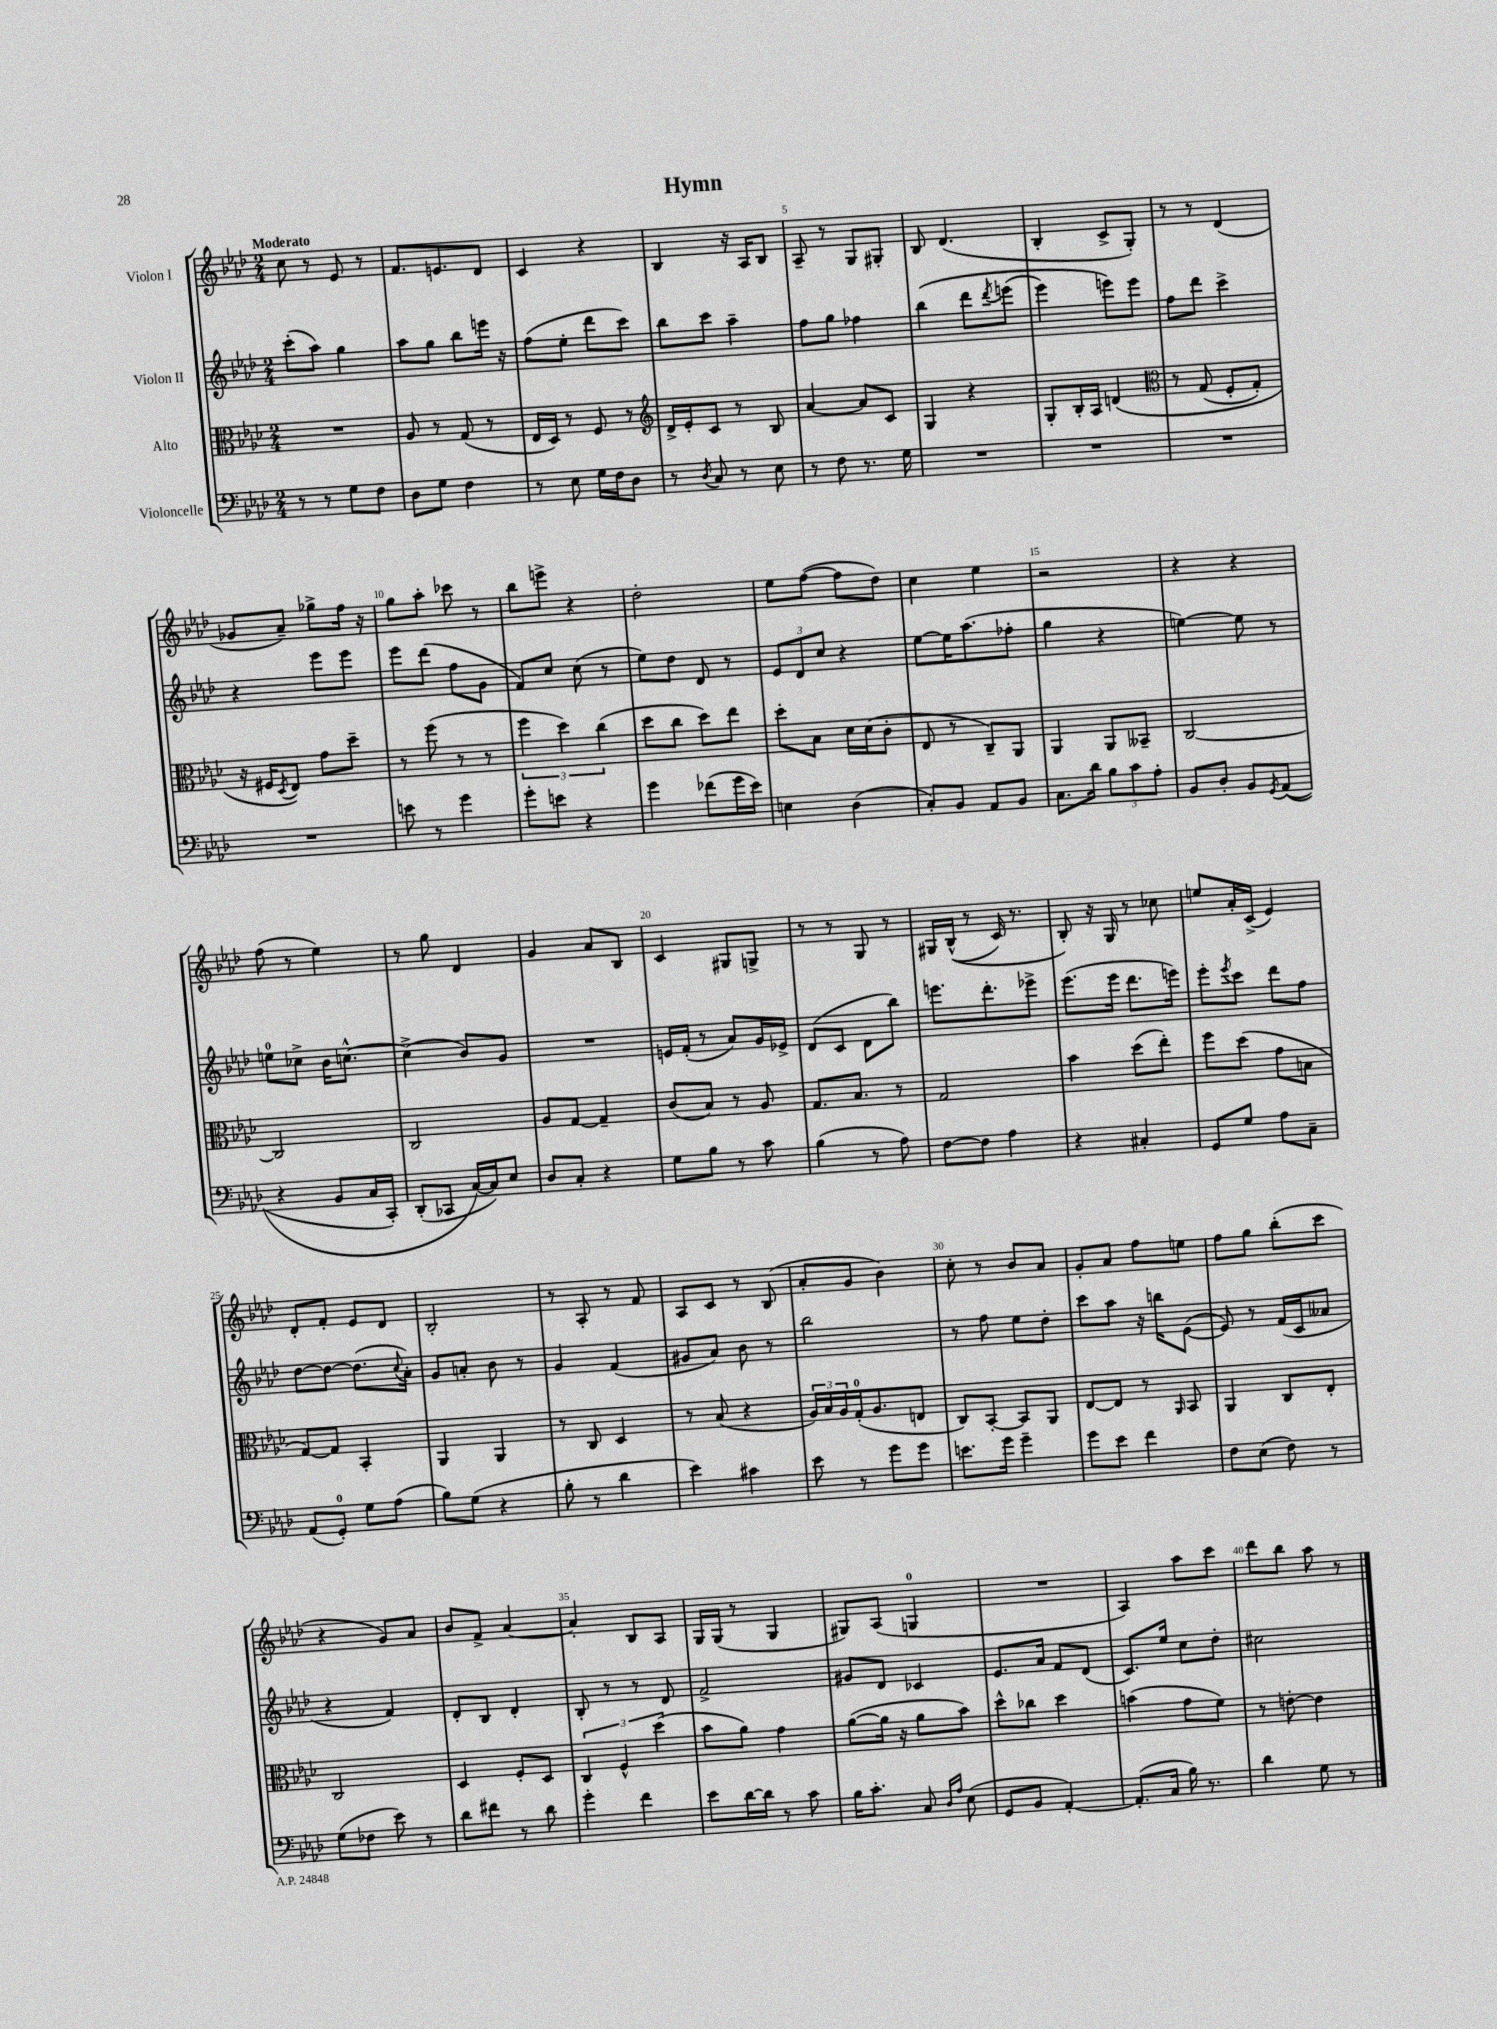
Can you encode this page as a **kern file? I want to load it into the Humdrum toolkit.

**kern	**kern	**kern	**kern
*staff4	*staff3	*staff2	*staff1
*clefF4	*clefC3	*clefG2	*clefG2
*k[b-e-a-d-]	*k[b-e-a-d-]	*k[b-e-a-d-]	*k[b-e-a-d-]
*M2/4	*M2/4	*M2/4	*M2/4
8r	2r	(8ccc'	8cc
8r	.	8aa-)	8r
8G	.	4gg	8e-
8F	.	.	8r
=	=	=	=
8D-	8A-	8aa-	8.f
8G	8r	8gg	.
.	.	.	8.e
4F	(8G	8bb-	.
.	8r	16eee	8d-
.	.	16r	.
=	=	=	=
8r	16E-	(8ff	4c
.	16D-)	.	.
8E-	8r	8ee-'	.
16G	8F	8ddd-	4r
16F	.	.	.
8D-	8r	8ccc)	.
=	=	=	=
*	*clefG2	*	*
8r	16d-^	8bb-	4B-
.	16e-'	.	.
8qD-	.	.	.
8C	8c	8ccc	.
8r	8r	4aa-~	16r
.	.	.	16A-
8E-	8B-	.	8B-
=	=	=	=
8r	[4a-	8ff	8A-~
8F	.	8gg	8r
8.r	8a-]	4ff-	8G
.	8c	.	8G#'
16G	.	.	.
=	=	=	=
2r	4G	&(4bb-	8B-
.	.	.	(4.d-
.	4r	8ddd-	.
.	.	8qddd-	.
.	.	(8eee	.
=	=	=	=
2r	8G'	4eee-)	4B-'
.	16B-'	.	.
.	16A-	.	.
.	&(4d	8eee&)	8c^
.	.	8eee	8G')
=	=	=	=
*	*clefC3	*	*
2r	8r	8ff	8r
.	(8G	8ddd-	8r
.	8F'	4ccc^	(4d-
.	8G')	.	.
=	=	=	=
2r	16r	4r	8g-
.	16F#	.	.
.	8qD-	.	.
.	8E-&)	.	8a-~)
.	8g	8eee-	8gg-^
.	8dd-~	8eee-	16ff
.	.	.	16r
=	=	=	=
8e	8r	8eee-	8gg
8r	(8ff	(8ddd-	8aa-'
4g	8r	8ff	8ccc-
.	8r	8g	8r
=	=	=	=
8g'	6ff	8f)	8bb-
8e	.	8cc	8eee^
.	6dd-)	.	.
4r	.	(8cc	4r
.	(6cc	.	.
.	.	8r	.
=	=	=	=
4g	8dd-	8ee-)	2dd-'
.	8cc	8dd-	.
(8f-	8dd-)	8d-	.
16g	8ee-	8r	.
16e-)	.	.	.
=	=	=	=
4E	8dd-'	12e-	8ee-
.	.	12d-	.
.	8B-	.	([8ff
.	.	12cc	.
(4D-	16d-	4r	8ff]
.	(16d-	.	.
.	8c'	.	8dd-)
=	=	=	=
8C')	8E-	[8ee-	4cc
8BB-	8r	16ee-]	.
.	.	(8.aa-	.
8AA-	8C~)	.	4ee-
8BB-	8AA-	8ff-'	.
=	=	=	=
8.C	4AA-	4gg	2r
16d-	.	.	.
12B-	8AA-	4r	.
12c	.	.	.
.	8BB--~	.	.
12A-'	.	.	.
=	=	=	=
8BB-	[2C	[4ee)	4r
8D-'	.	.	.
8BB-	.	8ee]	4r
8qGG	.	.	.
&((8AA-	.	8r	.
=	=	=	=
4r	2C]	8ee	(8ff
.	.	8cc-^	8r
8BB-	.	16b-	4ee-)
.	.	[8.cc^^	.
16C	.	.	.
16CC')	.	.	.
=	=	=	=
(8DD-'	2C	(4cc^]	8r
8CC-	.	.	8gg
[16C&)	.	8b-)	4d-
16C])	.	.	.
8E-	.	8g	.
=	=	=	=
8D-	8A-	2r	4g
8C'	[8G	.	.
4r	4G~]	.	8a-
.	.	.	8B-
=	=	=	=
8G	(8c	16e	4c
.	.	(16f'	.
8B-	8B-)	8r	.
8r	8r	8a-)	8G#
8c	8A-	16g	8G^
.	.	16e-^	.
=	=	=	=
(4B-	8.G	(8d-	8r
.	.	8c	8r
.	8.B-	.	.
8r	.	8d-	8G
8A-)	8r	8bb-)	8r
=	=	=	=
[8F	2G	8.eee	16G#
.	.	.	&((16B-^^
8F]	.	.	8r
.	.	8.ddd-'	.
4A-	.	.	16c)
.	.	.	8.r
.	.	8eee-^	.
=	=	=	=
4r	4b-	(8.eee-	8B-'&)
.	.	.	16r
.	.	16eee-	16G
4C#'	(8dd-	8.ddd-	8r
.	8ee-')	.	8cc-
.	.	16eee)	.
=	=	=	=
8GG	8ff	8eee-'	8ee
.	.	8qeee-	.
8G	(8dd-	8ccc	16a-'
.	.	.	(16c^
8A-	8g	8ddd-	4e-)
8C~	8B	8ff	.
=	=	=	=
(8AA-	[8G)	[8dd-	8d-'
8GG')	8G]	8dd-_	8f'
8G	4BB-'	(8.dd-]	8e-
(8A-	.	.	8d-
.	.	8qqcc	.
.	.	16a-')	.
=	=	=	=
8B-)	4AA-	8g	2B-'
(8G	.	8a'	.
4r	4AA-	8b-	.
.	.	8r	.
=	=	=	=
8B-'	8r	4g	8r
8r	8C	.	8A-'
4d-	4D-	(4f	8r
.	.	.	8f
=	=	=	=
4e-)	8r	8g#	8A-
.	(8B-	8a-)	8c
4c#	4r	8b-	8r
.	.	8r	(8B-
=	=	=	=
8e-	24A-)	2bb-	8a-'
.	24B-	.	.
.	24A-	.	.
8r	(16G'	.	8g
.	8.A-	.	.
8g	.	.	4b-)
8g	8E	.	.
=	=	=	=
8.e	8C)	8r	8cc'
.	[8BB-'	8ff	8r
16g	.	.	.
4g~	8BB-]	8ee-	8b-
.	8AA-	8dd-'	8a-
=	=	=	=
8g	[8E-	8ccc	8g'
8e-	8E-]	8aa-	8a-
4f	8r	16r	8ff
.	.	16bb	.
.	16qqAA-	.	.
.	8BB-	([8e-	8ee
=	=	=	=
8F	4AA-	8e-])	8ff
(8E-	.	8r	8gg
8F)	8C	(16f	(8bb-'
.	.	16c	.
8r	8E-'	8a--	8ccc
=	=	=	=
(8G	2C	4r	4r
8F-	.	.	.
8e-)	.	4f)	8g)
8r	.	.	8a-
=	=	=	=
8d-	4D-	8d-'	8b-
8f#	.	8B-	8f^
8r	8F'	4d-'	[4a-
8d-	8D-	.	.
=	=	=	=
4g'	6C	8B-'	4a-']
.	.	8r	.
.	6F^^	.	.
4f	.	8r	8B-
.	(6dd-	.	.
.	.	8d-	8A-
=	=	=	=
8e-	8b-	2f^	16G
.	.	.	(16G
[16d-	8a-)	.	8r
16d-]	.	.	.
8r	4g	.	4G
8c	.	.	.
=	=	=	=
16B-	([8a-	8g#	8G#)
8.c'	.	.	.
.	16a-]	8d-	(8A-
.	16r	.	.
8C	8a-	4c-	4G
16qqD-	.	.	.
16qqA-	.	.	.
(8E-	8b-)	.	.
=	=	=	=
8GG	8dd-^^	8.e-	2r
8BB-	8cc-	.	.
.	.	16a-	.
[4AA-')	4dd-	8f	.
.	.	(8d-	.
=	=	=	=
(8.AA-']	(4b	8.c)	4A-)
16C	.	16ee-	.
16B-)	8g	8cc	8aa-
8.r	.	.	.
.	8f)	8dd-'	8ccc
=	=	=	=
4d-	8r	2cc#	8ddd-
.	[8e'	.	8bb-
8G	4e]	.	8aa-
8r	.	.	8r
==	==	==	==
*-	*-	*-	*-
